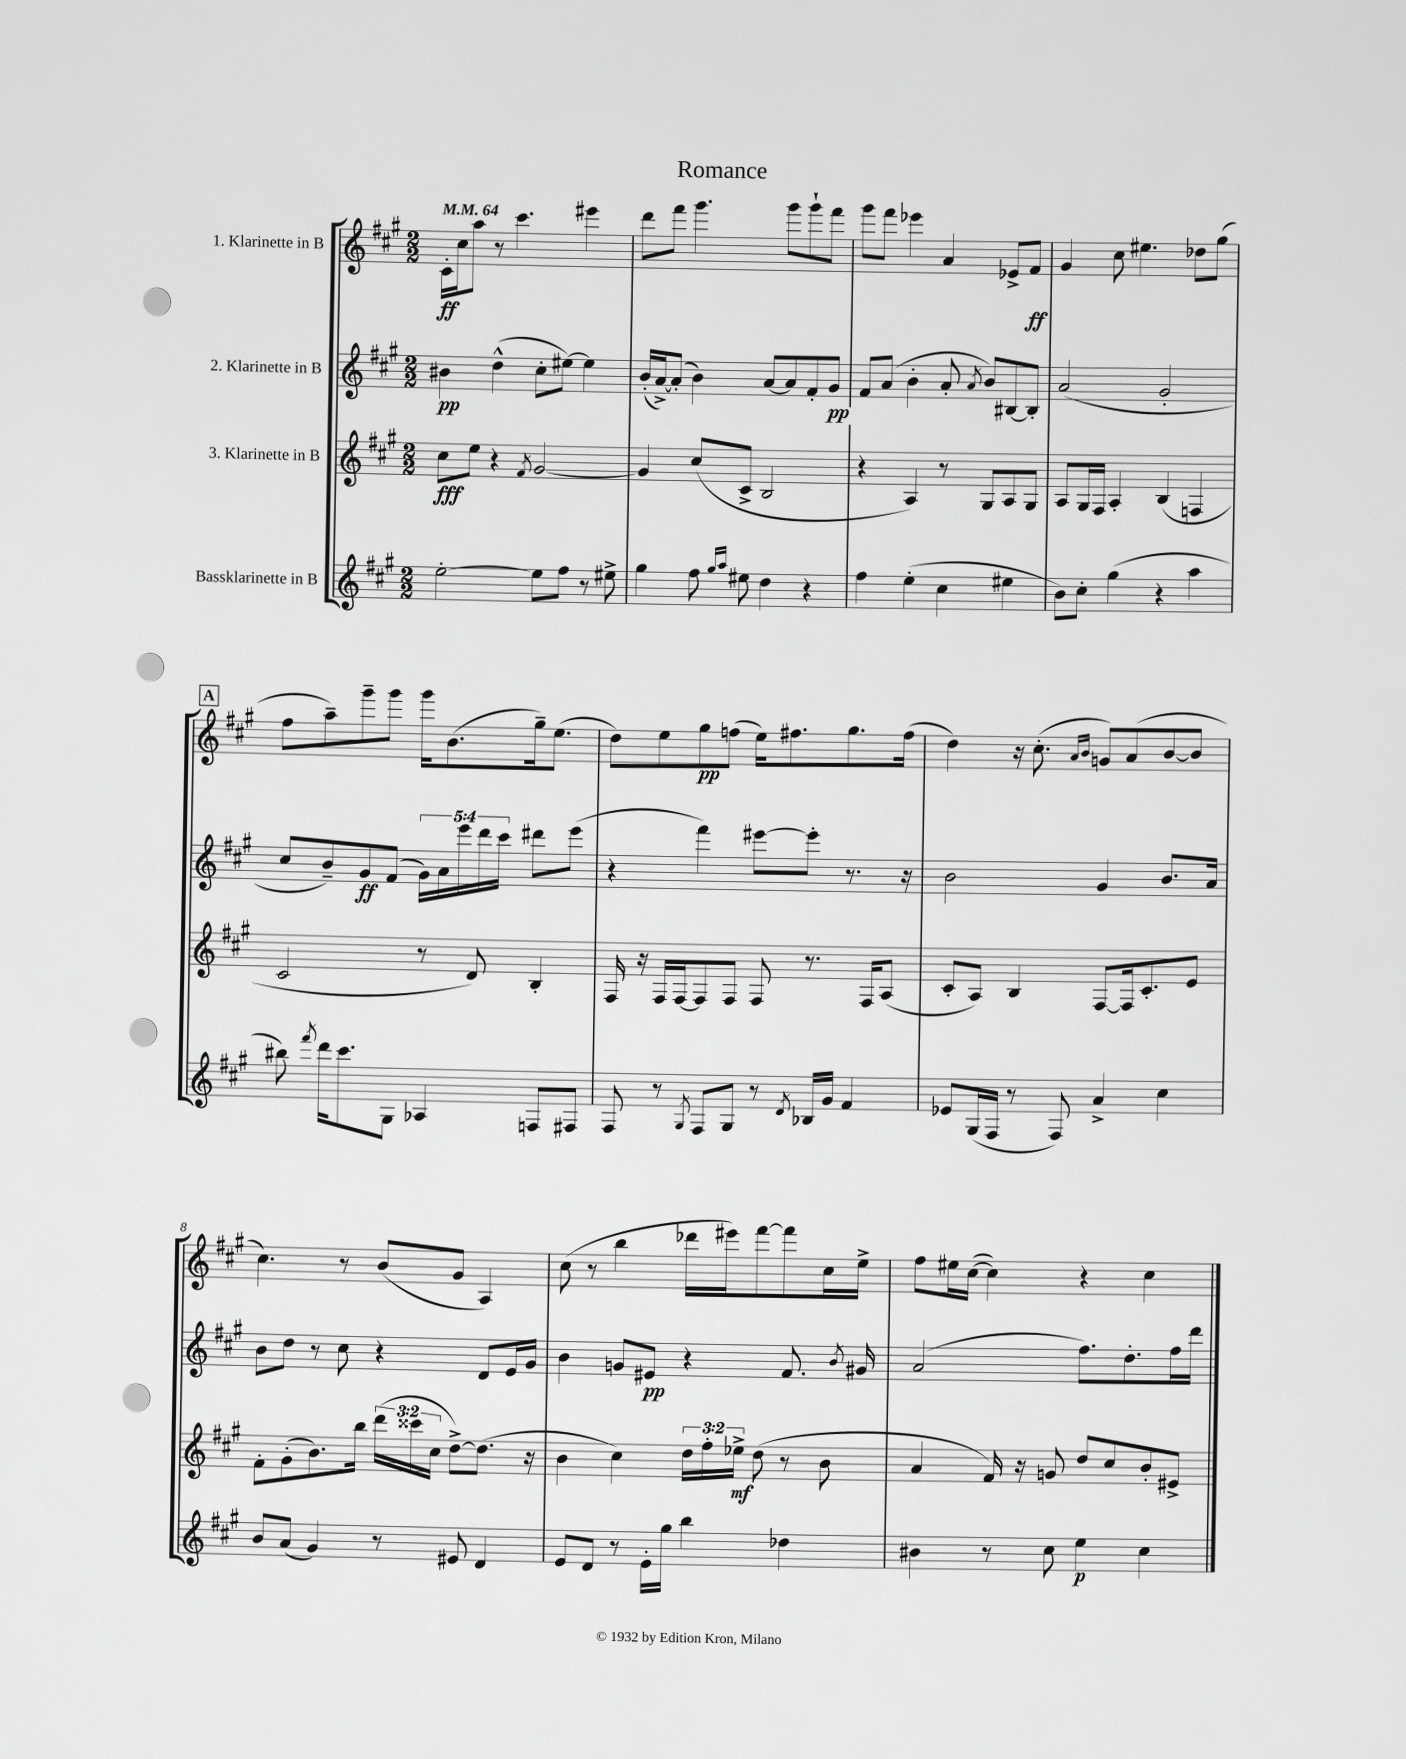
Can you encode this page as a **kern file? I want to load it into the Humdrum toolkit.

**kern	**kern	**kern	**kern
*staff4	*staff3	*staff2	*staff1
*clefG2	*clefG2	*clefG2	*clefG2
*k[f#c#g#]	*k[f#c#g#]	*k[f#c#g#]	*k[f#c#g#]
*M2/2	*M2/2	*M2/2	*M2/2
*MM64	*MM64	*MM64	*MM64
[2ee'\	8cc#\L	4b#\	16c#'\LL
.	.	.	16cc#\J
.	8ee\J	.	8aa\J
.	4r	(4dd^^\	8r
.	.	.	4.ccc#\
.	8qf#/	.	.
8ee\]L	[2g#/	8cc#'\L	.
8ff#\J	.	[8ee#\J)	.
8r	.	4ee#\]	4eee#\
8ee#^\	.	.	.
=	=	=	=
4gg#\	4g#/]	(16b'/LL	8ddd\L
.	.	[16a^/J)	.
.	.	(8a'/]J	8fff#\J
8ff#\	(8cc#/L	4b\)	4.ggg#\
16qqgg#/LL	.	.	.
16qqaa/JJ	.	.	.
8ee#\	8c#^/J	.	.
4dd\	2B/	[8a/L	.
.	.	8a/]	8ggg#\L
4r	.	8f#'/	8ggg#`\
.	.	8g#/J	8fff#\J
=	=	=	=
4ff#\	4r	8f#/L	8ggg#\L
.	.	(8a/J	8fff#\J
(4ee'\	4A/)	4b'\	4eee-\
4cc#\	8r	8a'/	4a/
.	.	8qa/	.
.	8G#/L	8b/L)	.
4ee#\	8A/	[8B#/	8e-^/L
.	8G#/J	8B#'/]J	8f#/J
=	=	=	=
8b\L)	8A/L	(2a/	4g#/
8cc#'\J	16G#/L	.	.
.	16F#/JJ	.	.
(4gg#\	4A'/	.	8cc#\
.	.	.	4.ee#\
4r	(4B/	2g#'/	.
4aa\	4F/	.	8dd-\L
.	.	.	(8gg#\J
=	=	=	=
8bb#\)	2c#/	8cc#/L	8ff#\L
8qfff#/	.	.	.
16ddd\LK	.	8b~/)	8aa~\)
8.ccc#\	.	.	.
.	.	8g#/	8ggg#~\
8G#\J	.	(8f#/J	8ggg#\J
4A-/	8r	20g#\LL)	16ggg#\LK
.	.	20a\	.
.	.	.	(8.b\
.	.	20eee\	.
.	8d/)	.	.
.	.	20ddd\	.
.	.	20ccc#\JJ	.
8F/L	4B'/	8ddd#\L	16gg#~\k)
.	.	.	(8.ee\J
8F#/J	.	(8eee\J	.
=	=	=	=
8F#/	16F#/	4r	8dd\L)
.	16r	.	.
8r	16F#/LL	.	8ee\
.	[16F#/J	.	.
8qG#/	.	.	.
8F#/L	8F#/]	4fff#\)	8gg#\
8G#/J	8F#/J	.	(8ff\J
8r	8F#/	[8eee#\L	16ee\LK)
.	.	.	8.ff#\
8qd/	.	.	.
16B-/LL	8.r	8eee#'\]J	.
16g#/JJ	.	.	.
4f#/	.	8.r	8.gg#\
.	16F#/LK	.	.
.	(8A/J	.	.
.	.	16r	(16ff#\Jk
=	=	=	=
8e-/L	8c#'/L	2b\	4dd\)
(16G#/L	8A/J)	.	.
16F#/JJ	.	.	.
8r	4B/	.	16r
.	.	.	(8.cc#'\
8F#/)	.	.	.
.	.	.	16qqa/LL
.	.	.	16qqb/JJ
4a^/	[8F#/L	4g#/	8g/L)
.	16F#/]k	.	(8a/
.	8.c#'/	.	.
4cc#\	.	8.b/L	[8b/
.	8e/J	.	8b/]J
.	.	16a/Jk	.
=	=	=	=
8b/L	8f#'\L	8b\L	4.cc#\)
(8a/J	(8g#'\	8dd\J	.
4g#/)	8.b\)	8r	.
.	.	8cc#\	8r
.	16bb\Jk	.	.
8r	(24ddd\LL	4r	(8b/L
.	24ccc##\	.	.
.	24cc#\JJ	.	.
8e#/	[8dd^\L)	.	8g#/J
4d/	(8.dd\]J	8d/L	4A/)
.	.	16e/L	.
.	16r	16g#/JJ	.
=	=	=	=
8e/L	4b\	4b\	(8cc#\
8d/J	.	.	8r
8r	4cc#\)	8g/L	4bb\
16e'\LL	.	8e#/J	.
16gg#\JJ	.	.	.
4bb\	24dd\LL	4r	16ddd-\LL
.	24ff#'\	.	.
.	.	.	16eee#\J)
.	24ee-^\JJ	.	.
.	(8dd\	.	[8fff#\
4dd-\	8r	8.f#/	8fff#\]
.	8b\	.	16cc#\L
.	.	8qb/	.
.	.	16g#/	16ee^\JJ
=	=	=	=
4b#\	4a/	(2a/	8ff#\L
.	.	.	16ee#\L
.	.	.	([16cc#\JJ
8r	16f#/)	.	4cc#\])
.	16r	.	.
8cc#\	8g/	.	.
4ee\	8dd/L	8.ff#\L)	4r
.	8cc#/	.	.
.	.	8.dd'\	.
4cc#\	8b'/	.	4cc#\
.	8e#^/J	16ff#\L	.
.	.	16ddd\JJ	.
==	==	==	==
*-	*-	*-	*-
